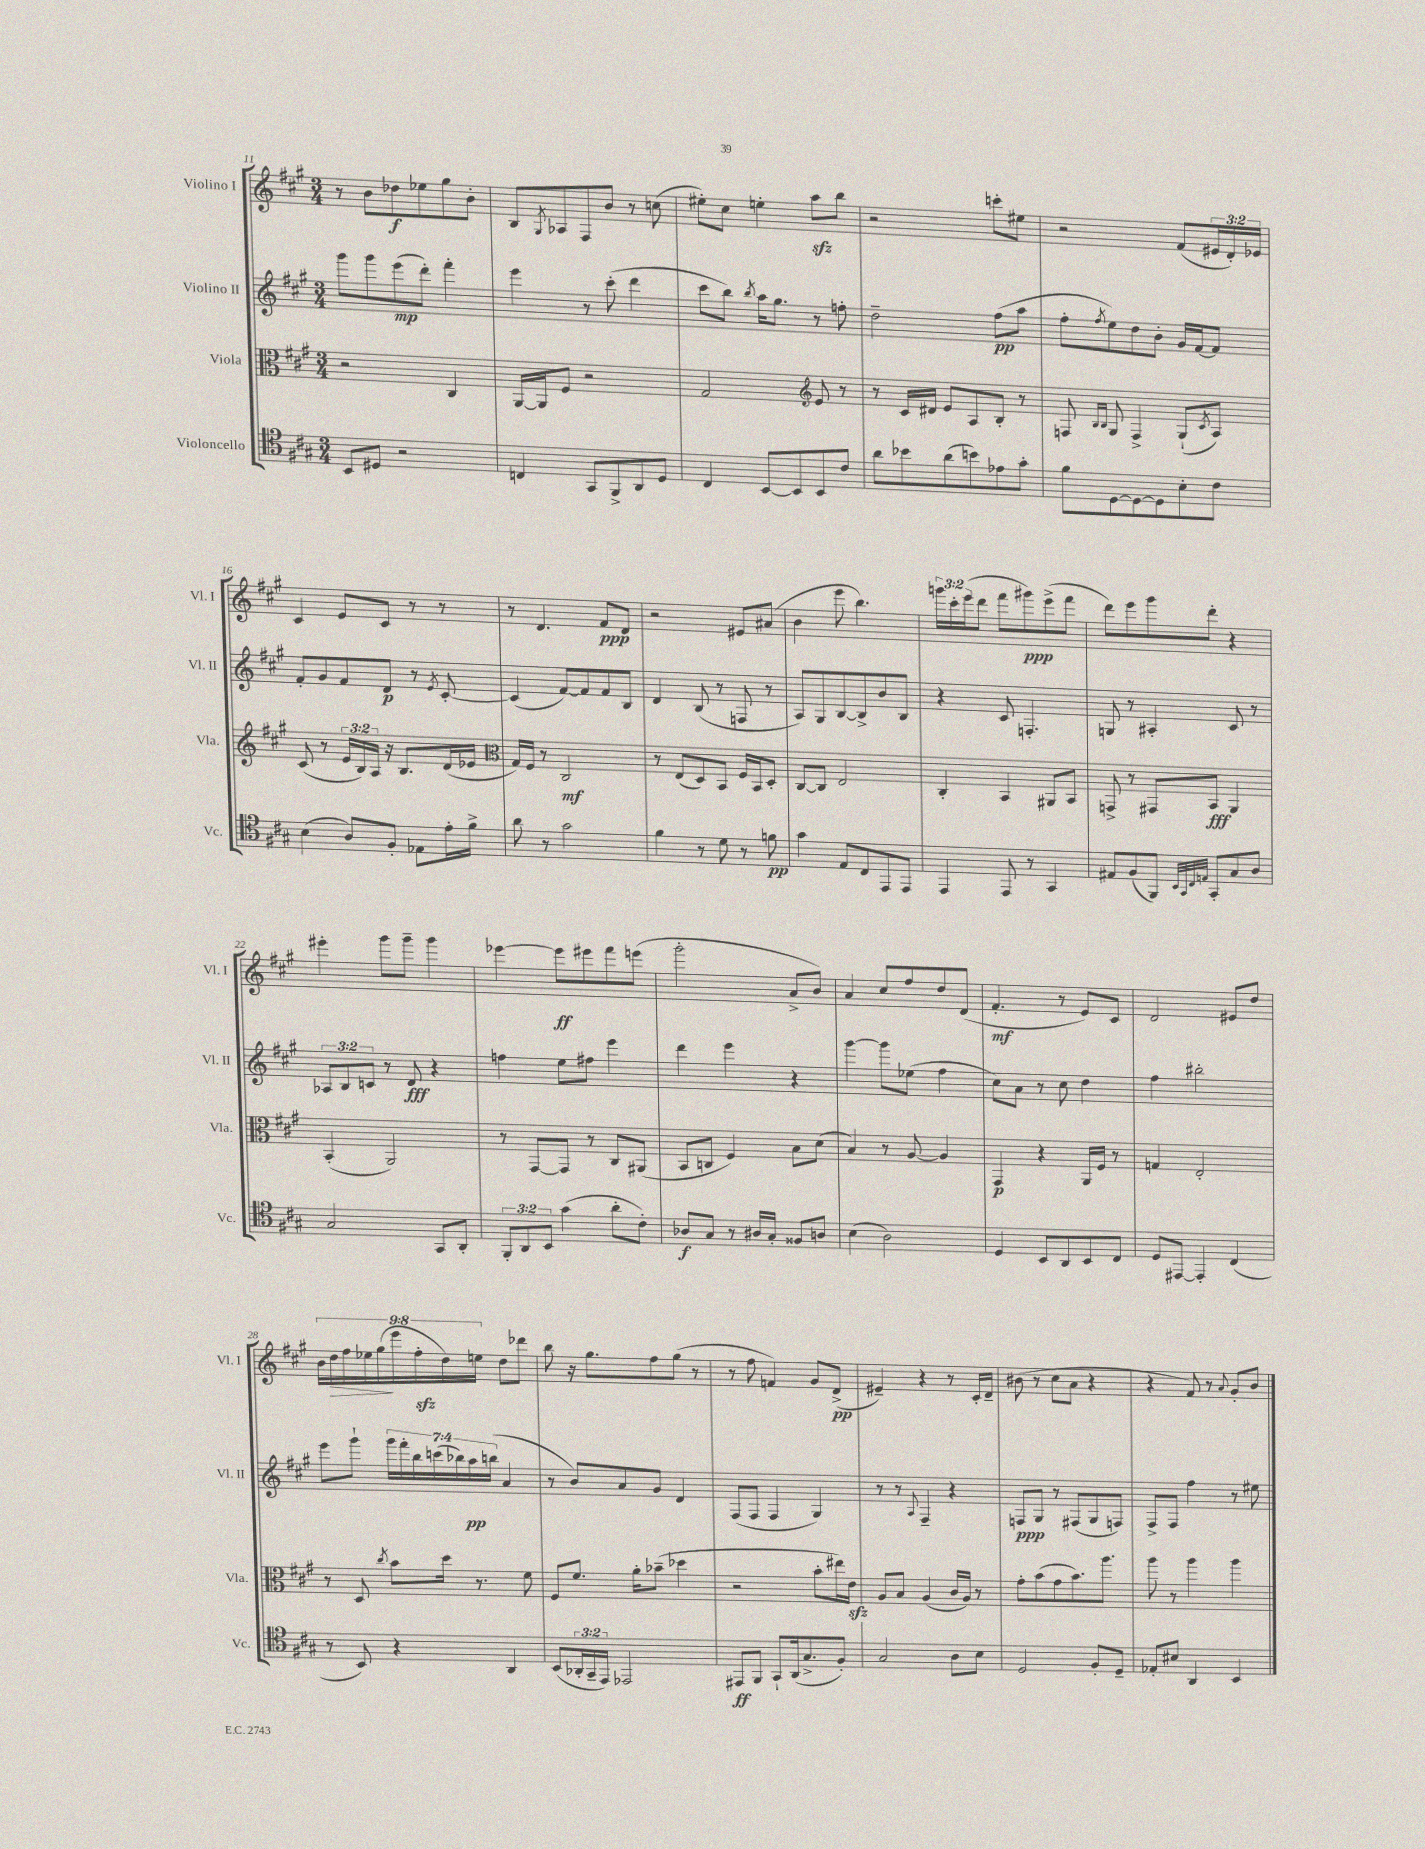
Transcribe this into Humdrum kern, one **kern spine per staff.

**kern	**dynam	**kern	**dynam	**kern	**dynam	**kern	**dynam
*part4	*part4	*part3	*part3	*part2	*part2	*part1	*part1
*staff4	*staff4	*staff3	*staff3	*staff2	*staff2	*staff1	*staff1
*I"Violoncello	*	*I"Viola	*	*I"Violino II	*	*I"Violino I	*
*I'Vc.	*	*I'Vla.	*	*I'Vl. II	*	*I'Vl. I	*
*clefC4	*	*clefC3	*	*clefG2	*	*clefG2	*
*k[f#c#g#]	*	*k[f#c#g#]	*	*k[f#c#g#]	*	*k[f#c#g#]	*
*M3/4	*	*M3/4	*	*M3/4	*	*M3/4	*
=11	=11	=11	=11	=11	=11	=11	=11
8BB/L	.	2r	.	8ggg#\L	.	8r	.
8D#X/J	.	.	.	8ggg#\	.	8b\L	.
2r	.	.	.	(8eee\	mp	8dd-X\	f
.	.	.	.	8ddd'\J)	.	8ee-X\	.
.	.	4C#/	.	4fff#'\	.	8gg#\	.
.	.	.	.	.	.	8b'\J	.
=12	=12	=12	=12	=12	=12	=12	=12
4Cn/	.	[16AA/LL	.	4eee\	.	8B/L	.
.	.	16AA/J]	.	.	.	.	.
.	.	.	.	.	.	8qG#/	.
.	.	8F#/J	.	.	.	8A-X/	.
8GG#/L	.	2r	.	8r	.	8F#/	.
8FF#^/	.	.	.	(8ccc#'\	.	8b/J	.
8AA/	.	.	.	4ddd\	.	8r	.
8D/J	.	.	.	.	.	(8ccn\	.
=13	=13	=13	=13	=13	=13	=13	=13
4C#/	.	2G#/	.	8ccc#\L	.	8ee#X'\L)	.
.	.	.	.	8bb\J)	.	8cc#\J	.
.	.	.	.	8qbb/	.	.	.
[8BB/L	.	.	.	16aa\KL	.	4een'\	.
.	.	.	.	8.gg#\J	.	.	.
8BB/]	.	.	.	.	.	.	.
*	*	*clefG2	*	*	*	*	*
8BB/	.	8e/	.	8r	.	8aazz\L	.
8c#/J	.	8r	.	8ffn'\	.	8bb\J	.
=14	=14	=14	=14	=14	=14	=14	=14
8a\L	.	8r	.	2dd~\	.	2r	.
8b-X\	.	16c#/LL	.	.	.	.	.
.	.	16d#X/JJ	.	.	.	.	.
(8a\	.	8e/L	.	.	.	.	.
8bn\)	.	8A/	.	.	.	.	.
8e-X\	.	8B'/J	.	(8ff#\L	pp	8cccn'\L	.
8g#'\J	.	8r	.	8aa\J	.	8ee#X\J	.
=15	=15	=15	=15	=15	=15	=15	=15
8f#\L	.	8Fn/	.	8ff#'\L	.	2r	.
.	.	16qqB/LL	.	.	.	.	.
.	.	16qqB/JJ	.	8qff#/	.	.	.
[8D\	.	8G#/	.	8ee\)	.	.	.
8D\_	.	4F^/	.	8dd\	.	.	.
8D\]	.	.	.	8b'\J	.	.	.
8B'\	.	(8G#`/L	.	16g#/LL	.	(8f#/L	.
.	.	.	.	[16f#/J	.	.	.
.	.	8qc#/	.	.	.	.	.
8c#\J	.	8A/J)	.	8f#/J]	.	24e#X/L	.
.	.	.	.	.	.	24d'/)	.
.	.	.	.	.	.	24e-X/JJ	.
!!LO:LB:g=z
=16	=16	=16	=16	=16	=16	=16	=16
(4B\	.	(8c#/	.	8f#'/L	.	4c#/	.
.	.	8r	.	8g#/	.	.	.
8A/L)	.	24e/LL	.	8f#/	.	8e/L	.
.	.	24B/)	.	.	.	.	.
.	.	24A/JJ	.	.	.	.	.
8F#'/J	.	16r	.	8d/J	p	8c#/J	.
.	.	8.B/L	.	.	.	.	.
8E-X\L	.	.	.	8r	.	8r	.
.	.	.	.	8qe/	.	.	.
16e'\L	.	(16d/L	.	[8c#'/	.	8r	.
16f#^\JJ	.	16e-X/JJ	.	.	.	.	.
=17	=17	=17	=17	=17	=17	=17	=17
*	*	*clefC3	*	*	*	*	*
8a\	.	16G#/LL)	.	(4c#/]	.	8r	.
.	.	16F#/JJ	.	.	.	.	.
8r	.	8r	.	.	.	4.d/	.
2g#\	.	2C#/	mf	[8f#/L)	.	.	.
.	.	.	.	8f#/]	.	.	.
.	.	.	.	8f#/	.	8f#/L	ppp
.	.	.	.	8B/J	.	8d/J	.
=18	=18	=18	=18	=18	=18	=18	=18
4f#\	.	8r	.	4d/	.	2r	.
.	.	(8E/L	.	.	.	.	.
8r	.	8D/)	.	(8B/	.	.	.
8d\	.	8BB/J	.	8r	.	.	.
8r	.	16F#/LL	.	8Fn/	.	8e#X/L	.
.	.	16BB/J	.	.	.	.	.
8fn\	pp	8D'/J	.	8r	.	(8a#X/J	.
=19	=19	=19	=19	=19	=19	=19	=19
4g#\	.	[8C#/L	.	8A/L)	.	4b\	.
.	.	8C#/J]	.	8G#/	.	.	.
8E/L	.	2E/	.	[8B/	.	8eee\	.
8C#/	.	.	.	8B^/]	.	4.bb\)	.
8EE/	.	.	.	8b/	.	.	.
8EE/J	.	.	.	8B/J	.	.	.
=20	=20	=20	=20	=20	=20	=20	=20
4EE/	.	4C#'/	.	4r	.	24gggn\LL	.
.	.	.	.	.	.	24ccc#'\	.
.	.	.	.	.	.	(24eee\J	.
.	.	.	.	.	.	8ddd\J	.
8EE/	.	4BB/	.	8c#/	.	8fff#\L	.
8r	.	.	.	4.Fn'/	.	8ggg#X\)	ppp
4GG#/	.	8AA#X/L	.	.	.	(8eee^\	.
.	.	8BB/J	.	.	.	8fff#\J	.
=21	=21	=21	=21	=21	=21	=21	=21
8E#X/L	.	8GGn^/	.	8Gn/	.	8ddd\L)	.
(8F#/	.	8r	.	8r	.	8eee\	.
8FF#/J)	.	8GG#X/L	.	4A#X'/	.	8ggg#\	.
32qqBB/LLL	.	.	.	.	.	.	.
32qqGG#/	.	.	.	.	.	.	.
32qqC#/	.	.	.	.	.	.	.
32qqEn/JJJ	.	.	.	.	.	.	.
8GG#'/L	.	8BB/J	fff	.	.	8ddd'\J	.
8G#/	.	4AA/	.	8c#/	.	4r	.
8A/J	.	.	.	8r	.	.	.
!!LO:LB:g=z
=22	=22	=22	=22	=22	=22	=22	=22
2G#/	.	(4BB'/	.	12A-X/L	.	4eee#X'\	.
.	.	.	.	12B/	.	.	.
.	.	.	.	12cn/J	.	.	.
.	.	2AA/)	.	8r	.	8ggg#\L	.
.	.	.	.	8d/	fff	8ggg#~\J	.
8GG#/L	.	.	.	4r	.	4ggg#\	.
8AA'/J	.	.	.	.	.	.	.
=23	=23	=23	=23	=23	=23	=23	=23
12FF#'/L	.	8r	.	4ffn\	.	[4eee-X\	.
12AA/	.	.	.	.	.	.	.
.	.	[8GG#/L	.	.	.	.	.
12BB/J	.	.	.	.	.	.	.
(4g#\	.	8GG#/J]	.	8ee\L	.	8eee-\L]	ff
.	.	8r	.	8ff#X\J	.	8eee#X\	.
8a'\L	.	8C#/L	.	4eee\	.	8fff#\	.
8c#'\J)	.	(8AA#X/J	.	.	.	(8eeen\J	.
=24	=24	=24	=24	=24	=24	=24	=24
8A-X/L	f	8BB/L	.	4ddd\	.	2ggg#'\	.
8G#/J	.	8Cn/J	.	.	.	.	.
8r	.	4F#/)	.	4eee\	.	.	.
16A#X/LL	.	.	.	.	.	.	.
16G#'/JJ	.	.	.	.	.	.	.
8F##X/L	.	8B\L	.	4r	.	8a^/L	.
8An/J	.	(8d\J	.	.	.	8b/J)	.
=25	=25	=25	=25	=25	=25	=25	=25
(4B\	.	4B/)	.	[4ggg#\	.	4a/	.
2A\)	.	8r	.	8ggg#\L]	.	8cc#/L	.
.	.	[8A/	.	(8ee-X\J	.	8ff#/	.
.	.	4A/]	.	4ff#\	.	8dd/	.
.	.	.	.	.	.	(8d/J	.
=26	=26	=26	=26	=26	=26	=26	=26
4D/	.	4GG#/	p	8cc#\L)	.	4.f#'/	mf
.	.	.	.	8a\J	.	.	.
8BB/L	.	4r	.	8r	.	.	.
8AA/	.	.	.	8cc#\	.	8r	.
8BB/	.	16AA/LL	.	4dd\	.	8e/L)	.
.	.	16F#/JJ	.	.	.	.	.
8C#/J	.	8r	.	.	.	8c#/J	.
=27	=27	=27	=27	=27	=27	=27	=27
8D/L	.	4Gn/	.	4ff#\	.	2d/	.
[8EE#X/J	.	.	.	.	.	.	.
4EE#'/]	.	2E'/	.	2bb#X'\	.	.	.
(4C#/	.	.	.	.	.	8e#X/L	.
.	.	.	.	.	.	8dd/J	.
!!LO:LB:g=z
=28	=28	=28	=28	=28	=28	=28	=28
8r	.	8r	.	8eee\L	.	18b\LL	.
!	!	!	!	!	!	!	!LO:HP:b
.	.	.	.	.	.	18dd\	>
.	.	.	.	.	.	18ff#\	.
8BB/)	.	8D/	.	8ggg#`\J	.	.	.
.	.	.	.	.	.	18ee-X\	.
.	.	.	.	.	.	(18gg#\	.
.	.	8qcc#/	.	.	.	.	.
4r	.	8b\L	.	28ggg#\LL	.	.	.
.	.	.	.	.	.	18eee\	]
.	.	.	.	28fff#'\	.	.	.
.	.	.	.	28bb\	.	.	.
.	.	.	.	.	.	18ff#zz'\	.
.	.	.	.	(28cccn\	.	.	.
.	.	16dd\Jk	.	.	.	.	.
.	.	.	.	.	.	18dd\)	.
.	.	.	.	28bb-X\)	.	.	.
.	.	.	.	28aa\	pp	.	.
.	.	8.r	.	.	.	.	.
.	.	.	.	.	.	18een\JJ	.
.	.	.	.	(28bbn\JJ	.	.	.
4AA/	.	.	.	4a/	.	8dd\L	.
.	.	8f#\	.	.	.	8ddd-X\J	.
=29	=29	=29	=29	=29	=29	=29	=29
(8BB/L	.	8F#/L	.	8r	.	8bb\	.
24AA-X'/L	.	8.f#/J	.	8b/L)	.	16r	.
24GG#~/	.	.	.	.	.	.	.
.	.	.	.	.	.	8.gg#\L	.
24EE/JJ)	.	.	.	.	.	.	.
2EE-X/	.	.	.	8a/	.	.	.
.	.	16a'\KL	.	.	.	.	.
.	.	(8b-X~\J	.	8g#/J	.	8ff#\	.
.	.	4dd-X\	.	4d/	.	(8gg#\J	.
.	.	.	.	.	.	8r	.
=30	=30	=30	=30	=30	=30	=30	=30
8EE#X/L	ff	2r	.	(8F#/L	.	8r	.
8FF#/J	.	.	.	8F#/J	.	8ff#\	.
8GG#`/L	.	.	.	4F#/	.	4fn/)	.
(16AA/k	.	.	.	.	.	.	.
8.G#^/	.	.	.	.	.	.	.
.	.	8b'\L	.	4G#/)	.	8g#/L	.
8F#'/J)	.	16ee#X\L)	.	.	.	(8d^/J	pp
.	.	16ezz\JJ	.	.	.	.	.
=31	=31	=31	=31	=31	=31	=31	=31
2G#/	.	8A/L	.	8r	.	4e#X~/)	.
.	.	8B/J	.	8r	.	.	.
.	.	.	.	8qqA/	.	.	.
.	.	(4A/	.	4F#~/	.	4r	.
8A\L	.	16c#/LL	.	4r	.	8r	.
.	.	16A/JJ)	.	.	.	.	.
8B\J	.	8r	.	.	.	16c#'/LL	.
.	.	.	.	.	.	16d~/JJ	.
=32	=32	=32	=32	=32	=32	=32	=32
2D/	.	8g#'\L	.	8Fn/L	ppp	(8b#X\	.
.	.	(8b\	.	8G#/J	.	8r	.
.	.	8g#\	.	8r	.	8cc#\L	.
.	.	8.b\)	.	(8F#X/L	.	8a\J	.
8F#'/L	.	.	.	8G#/	.	4r	.
.	.	8.aa\J	.	.	.	.	.
8D~/J	.	.	.	8Fn/J)	.	.	.
=33	=33	=33	=33	=33	=33	=33	=33
8E-X'/L	.	8aa\	.	8F#^/L	.	4r	.
8B#X/J	.	8r	.	8F#/J	.	.	.
4AA/	.	4aa\	.	4ff#\	.	8f#/)	.
.	.	.	.	.	.	8r	.
.	.	.	.	.	.	8qqa/	.
4BB/	.	4aa\	.	8r	.	8g#'/L	.
.	.	.	.	8ee#X\	.	8b/J	.
==	==	==	==	==	==	==	==
*-	*-	*-	*-	*-	*-	*-	*-
